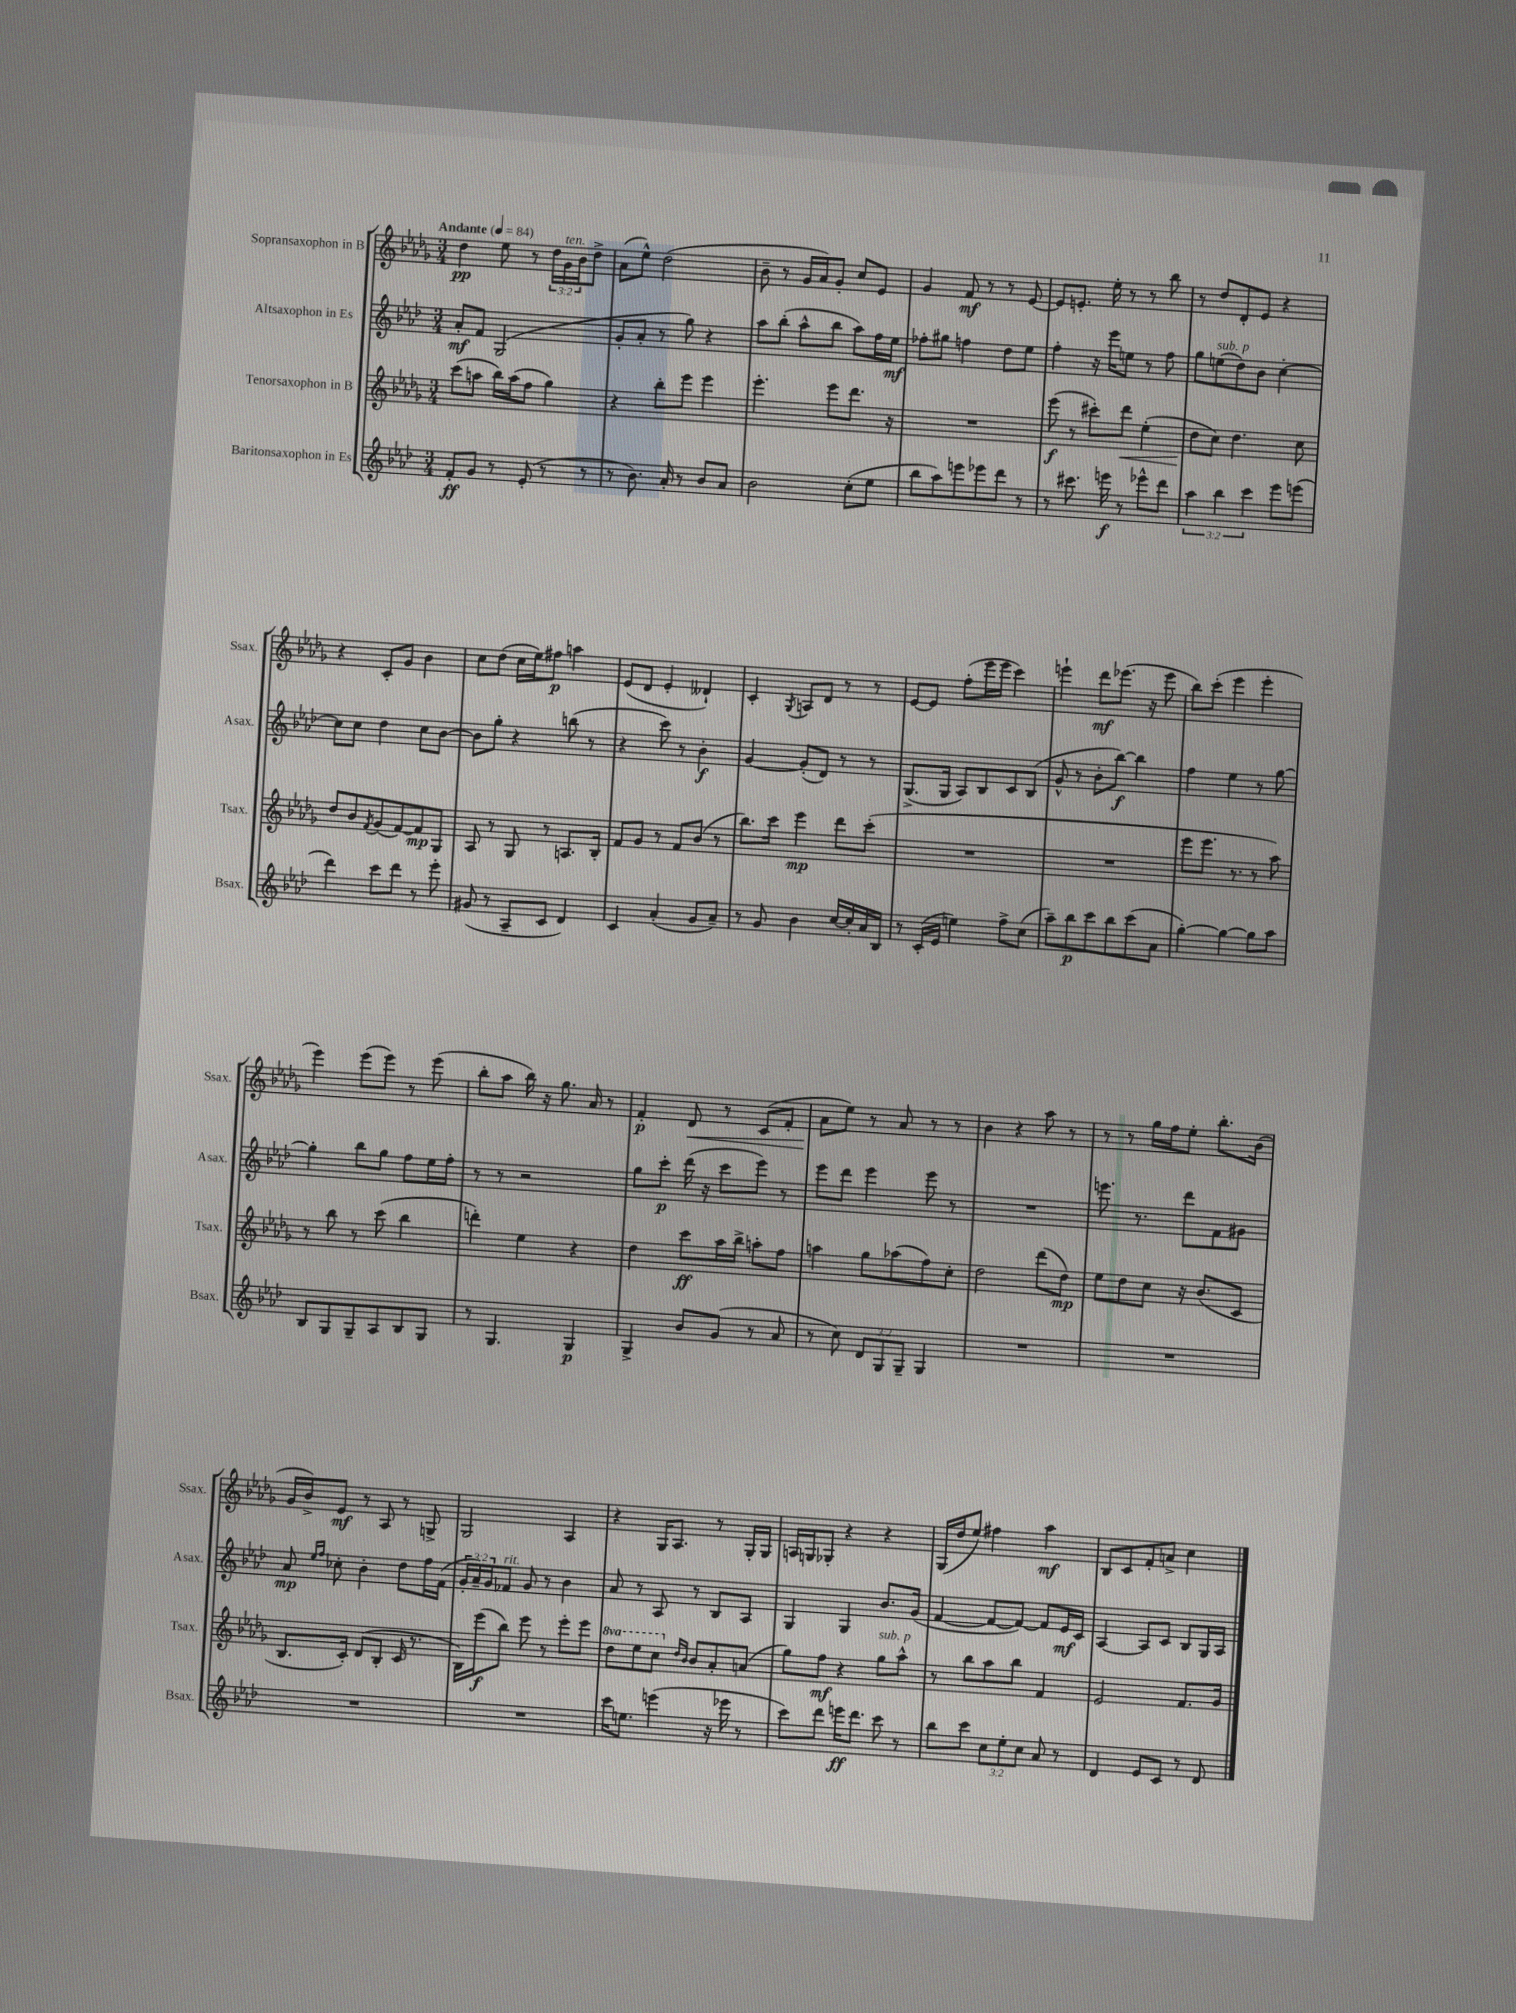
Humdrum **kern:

**kern	**kern	**kern	**kern
*staff4	*staff3	*staff2	*staff1
*clefG2	*clefG2	*clefG2	*clefG2
*k[b-e-a-d-]	*k[b-e-a-d-g-]	*k[b-e-a-d-]	*k[b-e-a-d-g-]
*M3/4	*M3/4	*M3/4	*M3/4
*MM84	*MM84	*MM84	*MM84
8f'	(8ccc	8a-'	4dd-
8g	8aa	8f	.
8r	16bb-)	(2G	8ee-
.	(16aa	.	.
(8e-'	8ff	.	8r
8r	4gg-)	.	24dd-
.	.	.	24g-
.	.	.	24b-
8r	.	.	8dd-^
=	=	=	=
8r	4r	8g'	(8a-
8.b-)	.	8a-'	8ee-^^)
.	8bb-'	8r	(2dd-
16a-'	.	.	.
8r	8eee-	8gg)	.
8b-	4eee-	4r	.
8a-	.	.	.
=	=	=	=
2b-	4.eee-'	8aa-	8b-~
.	.	(8bb-'	8r
.	.	8aa-^^	16g-
.	.	.	16a-)
.	8eee-	8bb-	8g-'
(8cc'	8.ddd-	8aa-)	8cc
8ee-	.	16ff	8e-
.	16r	16ee-	.
=	=	=	=
8bb-	2.r	8ff-'	4g-
8aa-)	.	8gg#	.
8eee	.	4ff	8f
8eee-	.	.	8r
8ddd-	.	8dd-	8r
8r	.	8ee-	[8e-
=	=	=	=
8r	(8eee-	4ff'	8e-]
8.ccc#	8r	.	8.e'
.	8ccc#')	16r	.
16eee	.	16eee-	16ee-'
8r	8ddd-	8ee	8r
8eee-^^	(4ee-'	8r	8r
8ddd-	.	8ff	8bb-
=	=	=	=
6aa-	8dd-	8gg	8r
.	8cc)	(8ee	8dd-
6bb-	.	.	.
.	4.dd-	8dd-)	8d-'
6ccc	.	.	.
.	.	8b-	8e-
8eee-	.	[4cc'	4r
(8eee	8cc	.	.
=	=	=	=
4ddd-)	8dd-	8cc]	4r
.	8b-	8cc	.
.	8qf	.	.
8ccc	(8g-	4dd-	8c'
8ddd-	[8f)	.	8g-
8r	8f]	8cc	4b-
8eee-'	8G-	[8b-	.
=	=	=	=
(8g#	8A-	8b-]	8cc
8r	8r	8gg'	(8dd-
8A-~	8G-	4r	16cc
.	.	.	16ee-)
8c	8r	.	8ff#
4d-)	8.A	(8bb	4aa
.	.	8r	.
.	16B-'	.	.
=	=	=	=
4c	8f	4r	(8e-
.	8g-	.	8d-
(4a-'	8r	8ccc)	4e-'
.	8f	8r	.
8g	(8b-	4b-'	4d--`)
8a-~)	8r	.	.
=	=	=	=
8r	8.bb-)	[4g	4c'
8g	.	.	.
.	16ccc	.	.
.	.	.	8qG-
4b-	4eee-	(8g']	8A
.	.	8d-)	8d-
[16cc	8ddd-	8r	8r
16cc']	.	.	.
16a-	(8ccc'	8r	8r
16B-	.	.	.
=	=	=	=
8r	2.r	(8.G^	[8e-
(16c'	.	.	8e-]
16e-	.	16G	.
4ee)	.	8A-)	(8ff'
.	.	8B-	16eee-
.	.	.	16eee-
8ff^	.	8c	4ccc)
(8cc	.	(8B-	.
=	=	=	=
8aa-~)	2.r	8g^^	4eee`
8bb-	.	8r	.
8ccc	.	8b-'	8ddd-
8bb-	.	[8bb-)	(8.eee-
(8ccc	.	4bb-]	.
.	.	.	16r
8a-	.	.	8eee-
=	=	=	=
[4gg')	8eee-	4ff	8bb-)
.	8.eee-	.	(8ccc'
4gg_	.	4ee-	4eee-
.	8.r	.	.
8gg]	8r	8r	4eee-'
8aa-	8aa-)	[8gg	.
=	=	=	=
8B-	8r	4gg']	4eee-)
8G	8bb-	.	.
8G~	8r	8bb-	(8eee-
8A-	(8ccc	8gg	8eee-)
8B-	4bb-	8ff	8r
8G	.	16ee-	(8eee-
.	.	16ff'	.
=	=	=	=
8r	4ddd')	8r	8bb-'
4.G	.	8r	8aa-
.	4ee-	2r	16bb-)
.	.	.	16r
.	.	.	8.gg-
4G	4r	.	.
.	.	.	16a-
.	.	.	8r
=	=	=	=
4G^	4dd-	8gg	4f'
.	.	8ccc'	.
8b-	8ccc	(16ddd-	8d-
.	.	16r	.
(8g	16aa-	8ccc	8r
.	16bb-^	.	.
8r	8aa'	8eee-)	(8c
8a-	8ff	8r	8f'
=	=	=	=
8r	4aa	8eee-	8a-
8cc)	.	8ddd-	8ee-)
12d-	8gg-	4eee-	8r
12G	.	.	.
.	(8aa-	.	8a-
12G~	.	.	.
4G	8ff)	8eee-	8r
.	8cc'	8r	8r
=	=	=	=
2.r	2dd-	2.r	4b-
.	.	.	4r
.	(8ddd-	.	8aa-
.	8dd-)	.	8r
=	=	=	=
2.r	8ee-	8.eee	8r
.	8dd-	.	8r
.	.	8.r	.
.	8cc	.	16gg-
.	.	.	16ff
.	16r	8ddd-	8ee-'
.	(8.b-	.	.
.	.	8f	8.bb-'
.	8c	8g#	.
.	.	.	(16b-
=	=	=	=
2.r	8.B-	8a-	16g-
.	.	.	16b-^)
.	.	16qqee-	.
.	.	16qqff	.
.	.	8cc-'	8e-
.	16c')	.	.
.	(8d-	4b-'	8r
.	8B-'	.	8A-
.	16c	8dd-	8r
.	8.r	.	.
.	.	16ff	8G^
.	.	(16f	.
=	=	=	=
2.r	16B-)	24g'	2G-
.	.	24a-~)	.
.	(16eee-	.	.
.	.	24g	.
.	8bb-)	8f-	.
.	8eee-	8g	.
.	8r	8r	.
.	8eee-'	4b-	4A-
.	8eee-	.	.
=	=	=	=
16ccc	8ddd-	8a-	4r
8.ee	.	.	.
.	8eee-	8r	.
(4eee	8ccc	8A-	16G-
.	.	.	8.A-
.	16qqdd-	.	.
.	16qqb-	.	.
.	8b-	8r	.
16r	8a-'	8B-	8r
16eee-	.	.	.
8r	(8a	8A-	16G-'
.	.	.	16G-
=	=	=	=
8ccc)	8gg-)	4G	16A
.	.	.	16G
8ddd-	8ff	.	8G-'
16eee	4r	4G	4r
8.ddd-	.	.	.
8ccc	8gg-	8.b-	4r
8r	8aa-^^	.	.
.	.	(16g	.
=	=	=	=
8bb-	8r	[4f	(16G-
.	.	.	16dd-
8ccc	8bb-	.	8ee-)
12cc	8aa-	8f_	4ff#
12ee-'	.	.	.
.	8bb-	8f_)	.
12cc	.	.	.
8a-	4f	8f]	4aa-
8r	.	16e-	.
.	.	16c	.
=	=	=	=
4d-	2e-	[4A-	8B-
.	.	.	8c
8e-	.	8A-]	8f'
8c	.	8c	8a^
8r	8.f	8B-	4cc
8d-	.	16G	.
.	16g-	16A-	.
==	==	==	==
*-	*-	*-	*-
